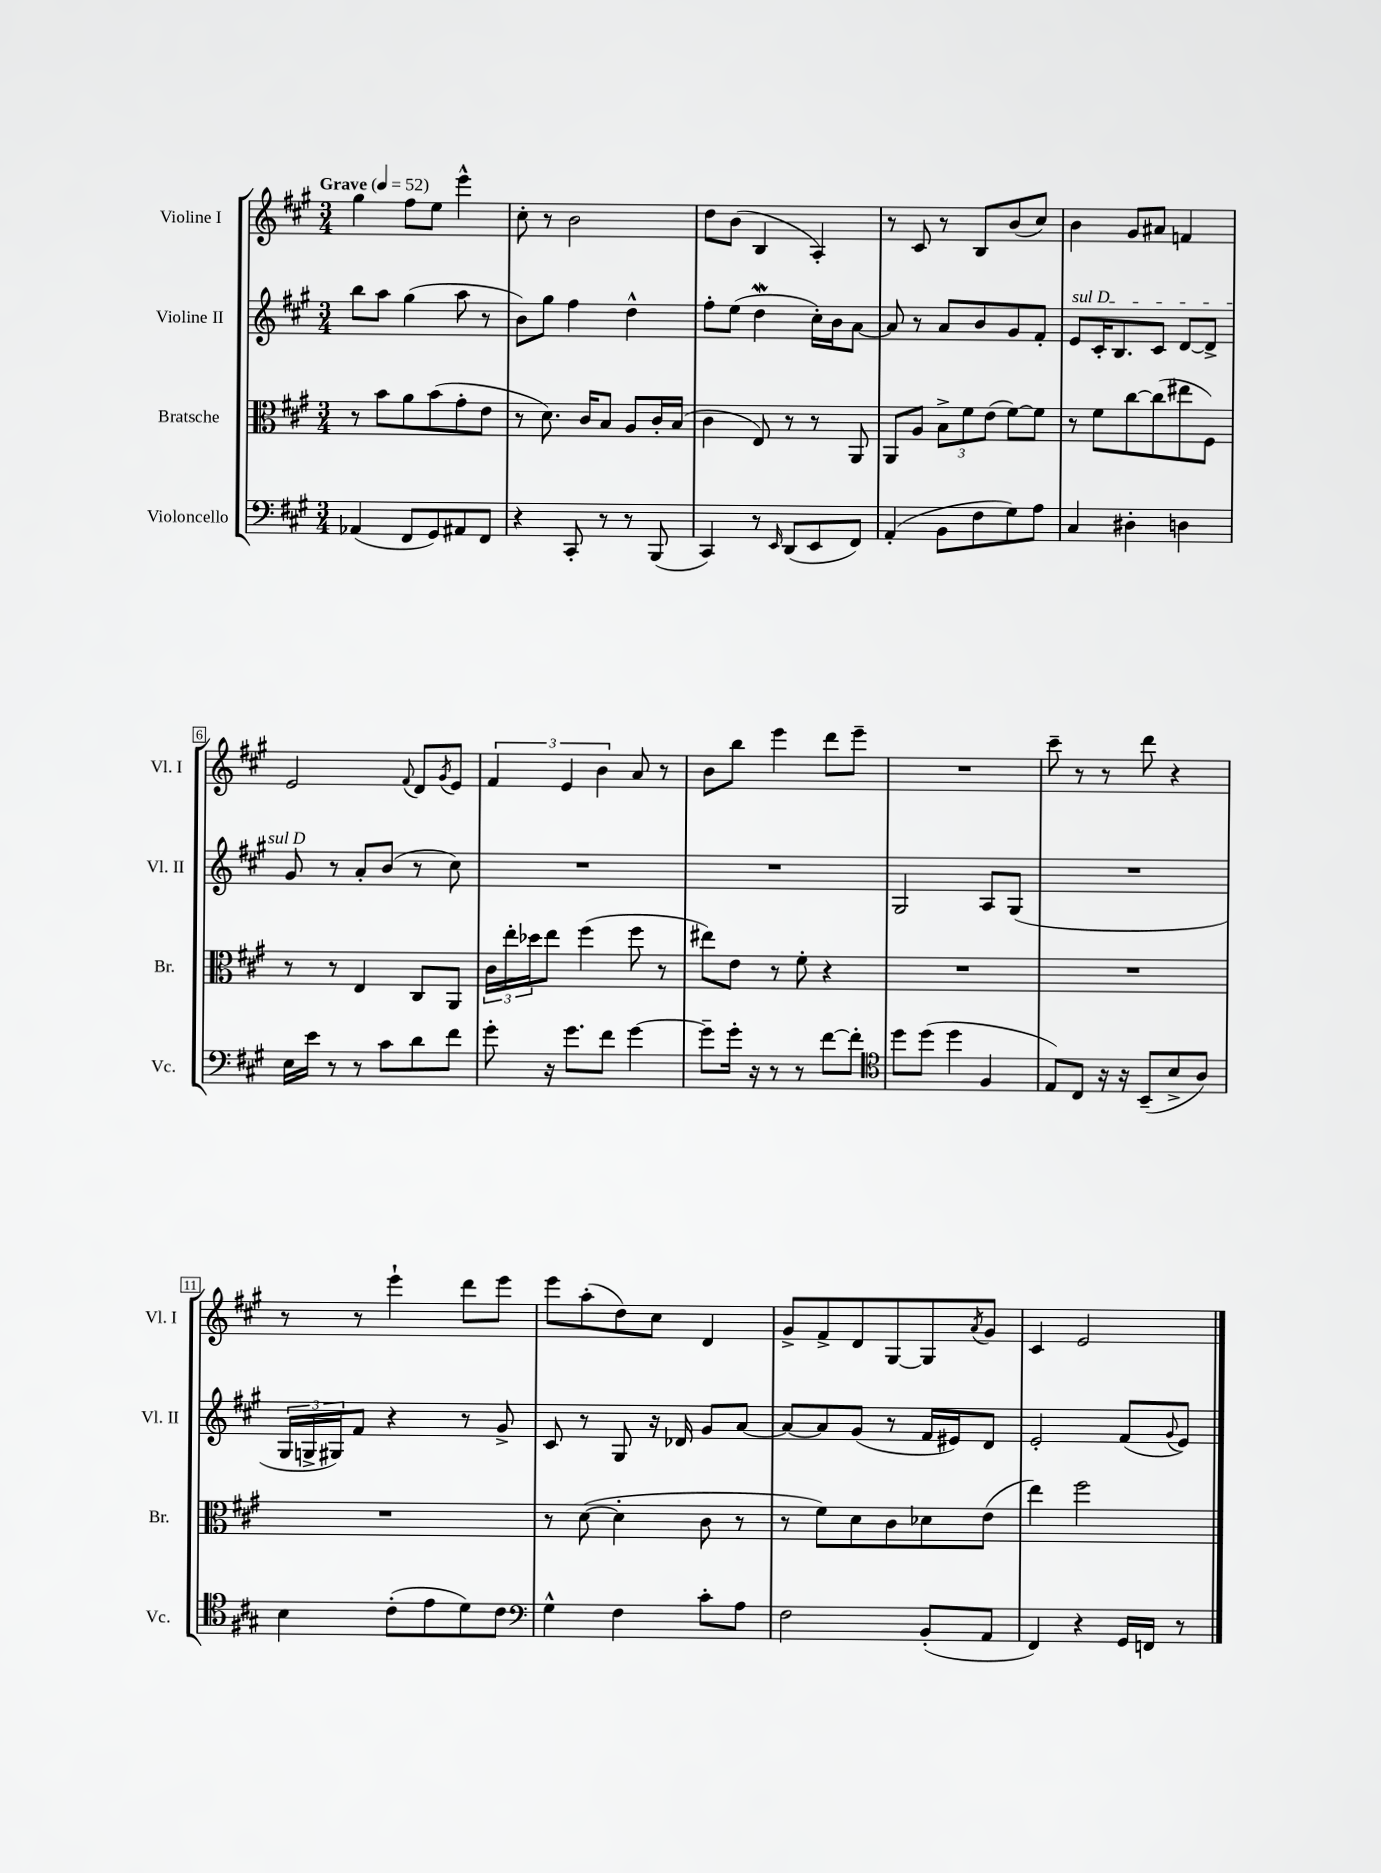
<<
\new StaffGroup <<
\new Staff = "s0" \with { instrumentName = "Violine I" shortInstrumentName = "Vl. I" } {
    \clef treble \key a \major \numericTimeSignature \time 3/4 \tempo "Grave" 4 = 52
    gis''4 fis''8 e''8 e'''4-^ |
    cis''8-. r8 b'2 |
    d''8 b'8( b4 a4-.) |
    r8 cis'8 r8 b8 b'8( cis''8) |
    b'4 gis'8 ais'8 f'4 |
    e'2 \appoggiatura { fis'8 } d'8 \acciaccatura { gis'8 } e'8 |
    \tuplet 3/2 { fis'4 e'4 b'4 } a'8 r8 |
    b'8 b''8 e'''4 d'''8 e'''8-- |
    R2. |
    cis'''8-- r8 r8 d'''8 r4 |
    r8 r8 e'''4-! d'''8 e'''8 |
    e'''8 a''8-.( d''8) cis''8 d'4 |
    gis'8-> fis'8-> d'8 gis8~ gis8 \acciaccatura { a'8 } gis'8 |
    cis'4 e'2 \bar "|." |
}
\new Staff = "s1" \with { instrumentName = "Violine II" shortInstrumentName = "Vl. II" } {
    \clef treble \key a \major \numericTimeSignature \time 3/4
    b''8 a''8 gis''4( a''8 r8 |
    b'8) gis''8 fis''4 d''4-^ |
    fis''8-. e''8( d''4\mordent cis''16-.) b'16 a'8~ |
    a'8 r8 a'8 b'8 gis'8 fis'8-. |
    \once \override TextSpanner.bound-details.left.text = \markup { \italic "sul D" } e'8\startTextSpan cis'16-. b8. cis'8 d'8~ d'8-> |
    gis'8\stopTextSpan r8 a'8-. b'8( r8 cis''8) |
    R2. |
    R2. |
    gis2 a8 gis8( |
    R2. |
    \tuplet 3/2 { gis16 g16-> gis16) } fis'8 r4 r8 gis'8-> |
    cis'8 r8 gis8 r16 des'16 gis'8 a'8~ |
    a'8~ a'8 gis'8( r8 fis'16 eis'16) d'8 |
    e'2-. fis'8( \appoggiatura { gis'8 } e'8) \bar "|." |
}
\new Staff = "s2" \with { instrumentName = "Bratsche" shortInstrumentName = "Br." } {
    \clef alto \key a \major \numericTimeSignature \time 3/4
    r8 b'8 a'8 b'8( gis'8-. e'8 |
    r8 d'8.) cis'16 b8 a8 cis'16-. b16( |
    cis'4 e8) r8 r8 a,8 |
    a,8 a8 \tuplet 3/2 { b8-> fis'8 e'8( } fis'8~) fis'8 |
    r8 fis'8 cis''8~ cis''8( eis''8 fis8) |
    r8 r8 e4 cis8 a,8 |
    \tuplet 3/2 { cis'16 e''16-. des''16 } e''8 fis''4( fis''8 r8 |
    eis''8) e'8 r8 fis'8-. r4 |
    R2. |
    R2. |
    R2. |
    r8 d'8~( d'4-. cis'8 r8 |
    r8 fis'8) d'8 cis'8 des'8 e'8( |
    e''4) fis''2 \bar "|." |
}
\new Staff = "s3" \with { instrumentName = "Violoncello" shortInstrumentName = "Vc." } {
    \clef bass \key a \major \numericTimeSignature \time 3/4
    aes,4( fis,8 gis,8) ais,8 fis,8 |
    r4 cis,8-. r8 r8 b,,8( |
    cis,4) r8 \grace { e,16 } d,8( e,8 fis,8) |
    a,4-.( b,8 fis8 gis8) a8 |
    cis4 dis4-. d4 |
    e16 e'16 r8 r8 cis'8 d'8 fis'8 |
    gis'8-. r16 gis'8. fis'8 gis'4~ |
    gis'8-- gis'16-. r16 r8 r8 fis'8~ fis'8-. |
    \clef tenor d''8 d''8( d''4 fis4 |
    e8) cis8 r16 r16 b,8--( b8-> a8) |
    b4 cis'8-.( e'8 d'8) cis'8 |
    \clef bass gis4-^ fis4 cis'8-. a8 |
    fis2 b,8-.( a,8 |
    fis,4) r4 gis,16 f,16 r8 \bar "|." |
}
>>
>>
\layout { \context { \Score \override BarNumber.stencil = #(make-stencil-boxer 0.1 0.3 ly:text-interface::print) } }
